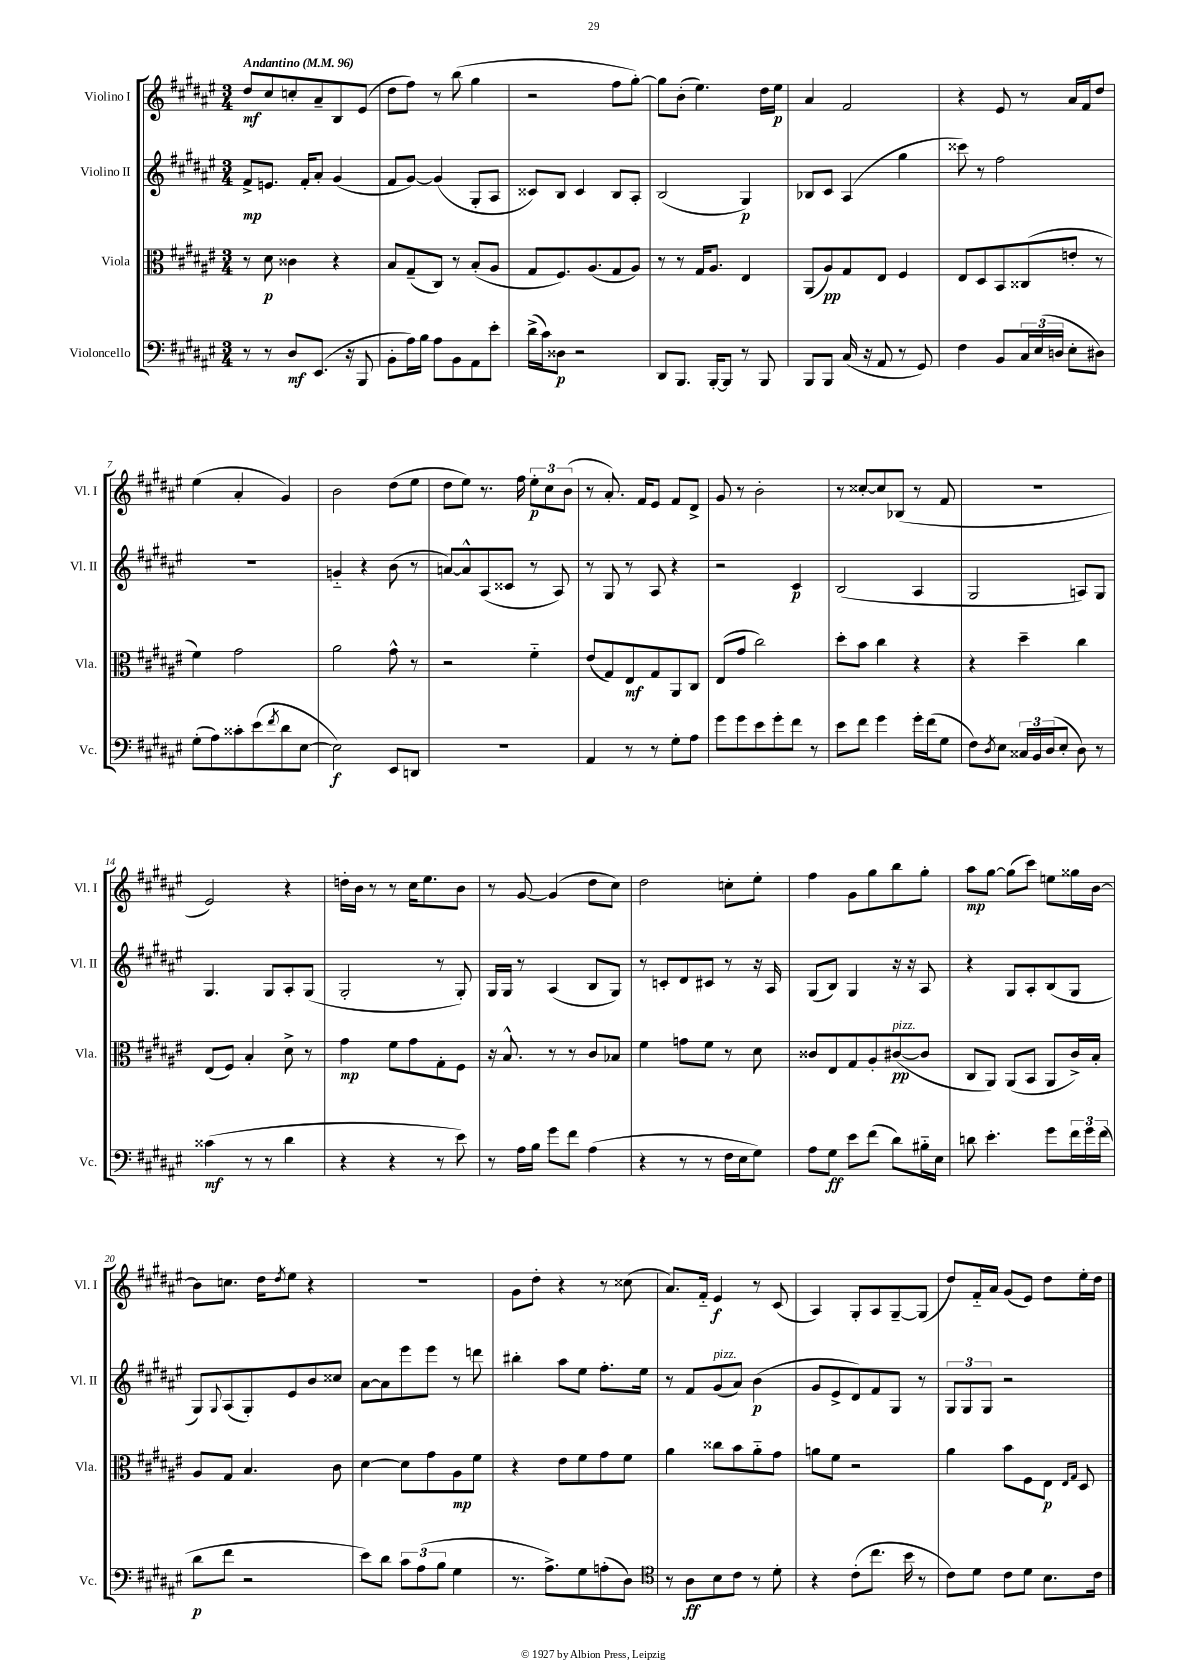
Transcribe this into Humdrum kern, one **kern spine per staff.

**kern	**kern	**kern	**kern
*staff4	*staff3	*staff2	*staff1
*clefF4	*clefC3	*clefG2	*clefG2
*k[f#c#g#d#a#e#]	*k[f#c#g#d#a#e#]	*k[f#c#g#d#a#e#]	*k[f#c#g#d#a#e#]
*M3/4	*M3/4	*M3/4	*M3/4
*MM96	*MM96	*MM96	*MM96
8r	8r	8f#^	8dd#
8r	8d#	8.e	8cc#
8D#	4c##	.	8cc'
.	.	16f#'	.
(8.EE#	.	8a#'	8a#~
.	4r	(4g#	8B
16r	.	.	.
8BBB	.	.	(8e#
=	=	=	=
8BB'	8B	8f#	8dd#
16A#)	(8G#~	[8g#)	8ff#)
16B	.	.	.
8A#	8C#)	(4g#]	8r
8BB	8r	.	(8bb
8AA#	(8B'	8G#'	4gg#
8e#'	8A#	8A#	.
=	=	=	=
(16d#^	8G#	8c##)	2r
16c#)	.	.	.
8D##	8.F#)	8B	.
2r	.	4c##	.
.	(8.A#	.	.
.	8G#	8B	8ff#
.	8A#)	8A#'	[8gg#')
=	=	=	=
8DD#	8r	(2B	8gg#]
8.BBB	8r	.	(8b'
.	16G#	.	4.ee#)
[16BBB'	8.A#	.	.
8BBB]	.	.	.
8r	4E#	4G#)	.
8BBB	.	.	16dd#
.	.	.	16ee#
=	=	=	=
8BBB	(8AA#	8B-	4a#
8BBB	8A#)	8c#	.
(16C#	8G#	(4A#	2f#
16r	.	.	.
8AA#	8E#	.	.
8r	4F#	4gg#	.
8GG#)	.	.	.
=	=	=	=
4F#	8E#	8ccc##)	4r
.	8D#	8r	.
8BB	8BB	2ff#	8e#
24C#	(8C##	.	8r
(24E#	.	.	.
24D	.	.	.
8E#'	8e'	.	16a#
.	.	.	16f#
8D#)	8r	.	8dd#
=	=	=	=
(8G#'	4f#)	2.r	(4ee#
8A#)	.	.	.
8c##'	2g#	.	4a#'
(8e#	.	.	.
8qf#	.	.	.
8d#	.	.	4g#)
[8E#	.	.	.
=	=	=	=
2E#])	2a#	4g'~	2b
.	.	4r	.
8EE#	8g#^^	(8b	(8dd#
8DD	8r	8r	8ee#
=	=	=	=
2.r	2r	[8a)	8dd#
.	.	8a^^]	8ee#)
.	.	(8A#	8.r
.	.	8c##	.
.	.	.	16ff#
.	4f#'~	8r	12ee#'
.	.	.	12cc#
.	.	8A#)	.
.	.	.	(12b
=	=	=	=
4AA#	(8e#	8r	8r
.	8G#)	8G#	8.a#')
8r	8E#	8r	.
.	.	.	16f#
8r	8G#	8A#	8e#
8G#'	8AA#	4r	8f#
8A#	8C#	.	8d#^
=	=	=	=
8g#	(8E#	2r	8g#
8g#	8g#	.	8r
8e#	2cc#)	.	2b'
8g#'	.	.	.
8f#	.	4c#	.
8r	.	.	.
=	=	=	=
8e#	8dd#'	(2B	8r
8f#	8b	.	[8cc##'
4g#	4cc#	.	8cc##]
.	.	.	(8B-
16g#'	4r	4A#	8r
(16f#	.	.	.
8G#	.	.	8f#
=	=	=	=
8F#)	4r	2G#	2.r
8qD#	.	.	.
8E#	.	.	.
24C##	4dd#~	.	.
24BB	.	.	.
(24D#	.	.	.
8E#'	.	.	.
8D#)	4cc#	8A)	.
8r	.	8G#	.
=	=	=	=
(4c##	(8E#	4.G#	2e#)
.	8F#)	.	.
8r	4B'	.	.
8r	.	8G#	.
4d#	8d#^	8A#'	4r
.	8r	(8G#	.
=	=	=	=
4r	4g#	2G#'	16dd'
.	.	.	16b
.	.	.	8r
4r	8f#	.	8r
.	8g#	.	16cc#
.	.	.	8.ee#
8r	8G#'	8r	.
8e#)	8F#	8G#')	8b
=	=	=	=
8r	16r	16G#	8r
.	8.B^^	16G#	.
16A#	.	8r	[8g#
16B	.	.	.
8g#	8r	(4A#	(4g#]
8f#	8r	.	.
(4A#	8c#	8B	8dd#
.	8B-	8G#)	8cc#)
=	=	=	=
4r	4f#	8r	2dd#
.	.	8c'	.
8r	8g	8d#	.
8r	8f#	8c#	.
16F#	8r	8r	8cc'
16E#	.	.	.
8G#)	8d#	16r	8ee#'
.	.	16A#	.
=	=	=	=
8A#	8c##	(8G#	4ff#
8G#	8E#	8B)	.
8e#	8G#	4G#	8g#
(8f#	8A#'	.	8gg#
8d#)	([8c#	16r	8bb
.	.	16r	.
16B#'~	8c#]	8A#	8gg#'
16E#	.	.	.
=	=	=	=
8d	8C#	4r	8aa#
4.e#'	8AA#)	.	[8gg#
.	(8AA#	8G#	(8gg#]
.	8BB	8A#'	8ccc#)
8g#	8AA#	(8B	8ee
24f#	16c#^)	8G#	16gg##
24g#	.	.	.
.	16B'	.	[16b
(24f#	.	.	.
=	=	=	=
8d#	8A#	8G#)	8b]
.	.	8qqG#	.
8f#	8G#	(8A#	8.cc
2r	4.B	8G#')	.
.	.	.	16dd#
.	.	.	8qdd#
.	.	8e#	8ee#
.	.	8b	4r
.	8c#	8cc##	.
=	=	=	=
8e#)	[4d#	[8a#	2.r
8d#	.	8a#]	.
12c#	8d#]	8eee#	.
(12A#	.	.	.
.	8g#	8eee#	.
12B	.	.	.
4G#	8A#	8r	.
.	8f#	8ddd	.
=	=	=	=
8.r	4r	4bb#'	8g#
.	.	.	8dd#'
8.A#^)	.	.	.
.	8e#	8aa#	4r
8G#	8f#	8ee#	.
(8A'	8g#	8.ff#'	8r
8D#)	8f#	.	(8cc##
.	.	16ee#	.
=	=	=	=
*clefC4	*	*	*
8r	4a#	8r	8.a#)
8A#	.	8f#	.
.	.	.	16f#'~
8B	8cc##	(8g#	4e#
8c#	8b	8a#)	.
8r	8a#'~	(4b	8r
8d#'	8g#	.	(8c#
=	=	=	=
4r	8a	8g#	4A#)
.	8f#	8e#^	.
(8c#'	2r	8d#)	8G#'
8.cc#	.	8f#	8A#
.	.	8G#	[8G#~
16b	.	.	.
8r	.	8r	(8G#]
=	=	=	=
8c#)	4a#	12G#	8dd#)
.	.	12G#	.
8d#	.	.	16f#'~
.	.	12G#	.
.	.	.	16a#
8c#	8b	2r	(8g#
8d#	8F#	.	8e#)
8.B	8E#	.	8dd#
.	16qqE#	.	.
.	16qqG#	.	.
.	8D#	.	16ee#'
16c#	.	.	16dd#
==	==	==	==
*-	*-	*-	*-
